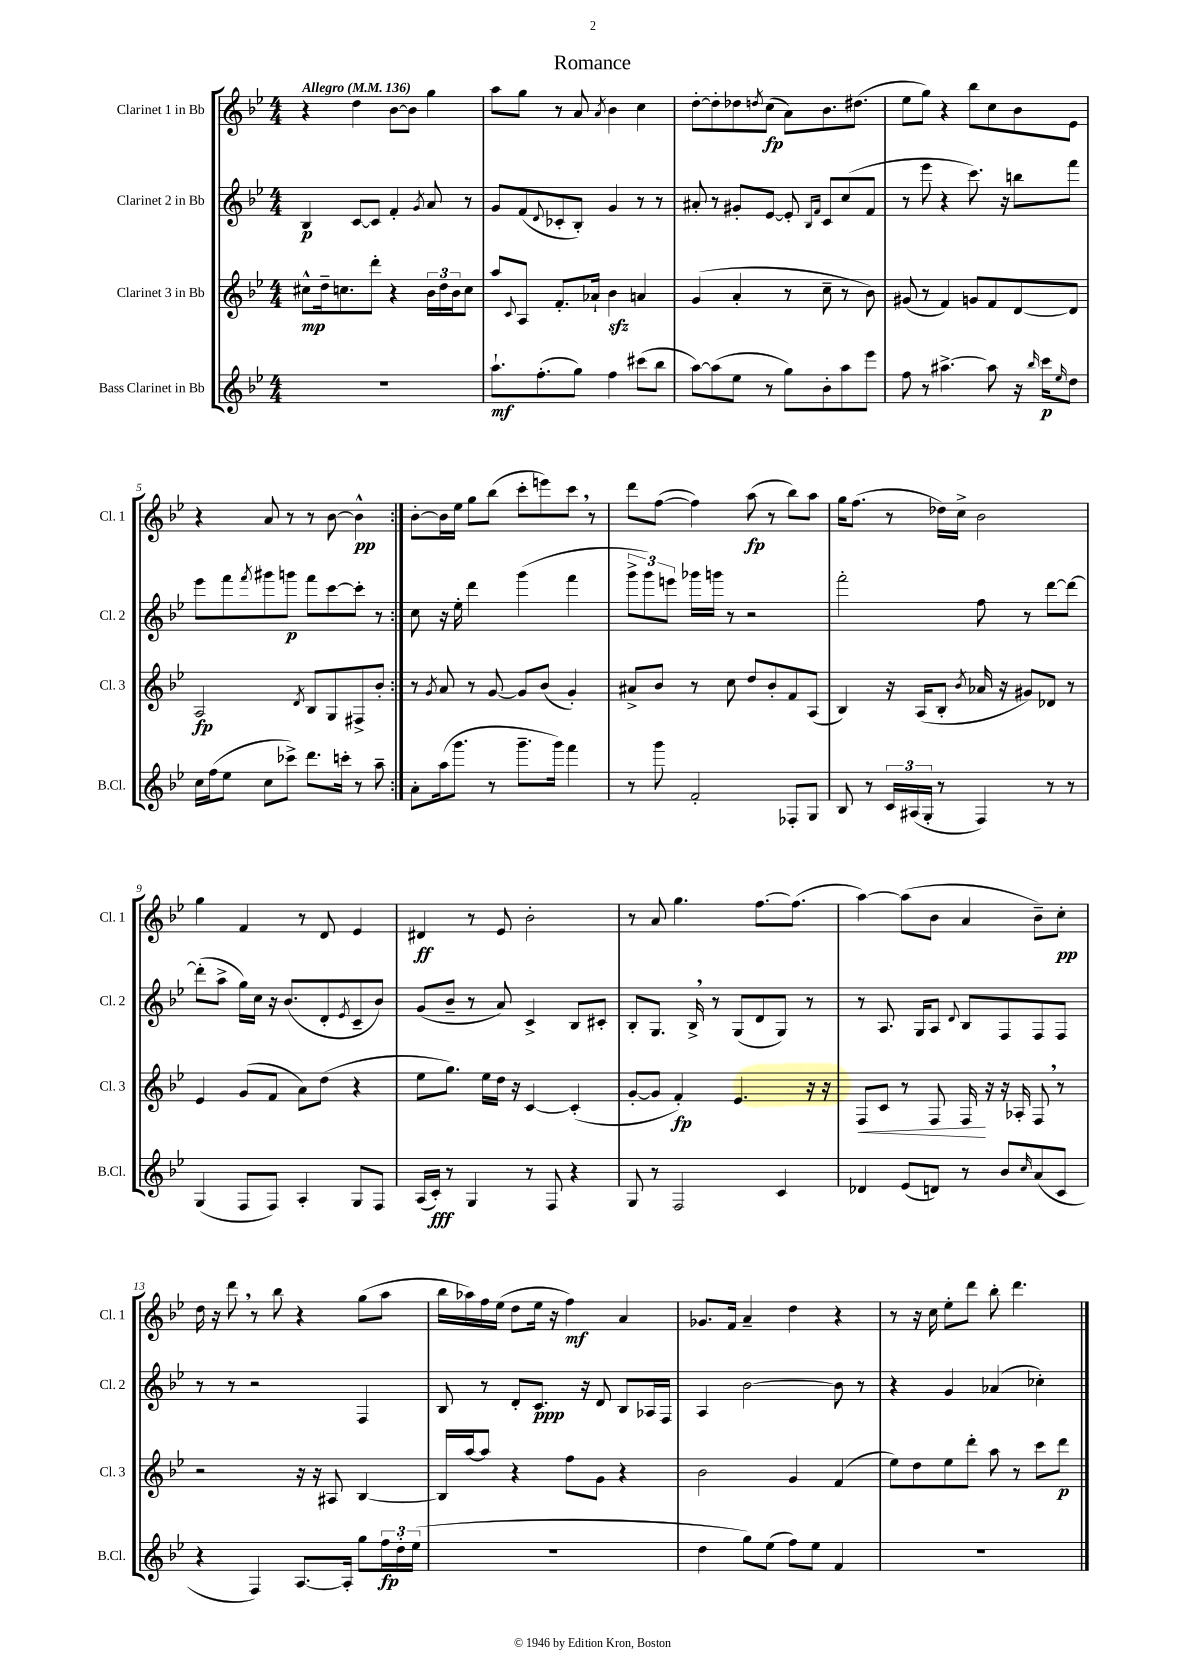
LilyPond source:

\header { title = "Romance" }
<<
\new StaffGroup <<
\new Staff = "s0" \with { instrumentName = "Clarinet 1 in Bb" shortInstrumentName = "Cl. 1" } {
    \clef treble \key bes \major \numericTimeSignature \time 4/4 \tempo "Allegro" 4 = 136
    \repeat volta 2 { r4 d''4 bes'8~ bes'8 g''4 |
    a''8 g''8 r8 a'8 \acciaccatura { a'8 } bes'4 c''4 |
    d''8~-. d''8-. des''8 \acciaccatura { d''8 } c''8\fp( a'8) bes'8. dis''8.( |
    ees''8 g''8) r4 bes''8 c''8 bes'8 ees'8 |
    r4 a'8 r8 r8 bes'8~ bes'4-^\pp | }
    bes'8~-. bes'16 ees''16 g''8 bes''8( c'''8-. e'''8) c'''8 \breathe r8 |
    d'''8 f''8~( f''4) a''8\fp( r8 bes''8) a''8 |
    g''16 f''8.( r8 des''16) c''16-> bes'2 |
    g''4 f'4 r8 d'8 ees'4 |
    dis'4\ff r8 ees'8 bes'2-. |
    r8 a'8 g''4. f''8.~ f''8.( |
    a''4~) a''8( bes'8 a'4 bes'8--) c''8-.\pp |
    d''16 r16 d'''8 \breathe r8 bes''8 r4 g''8( a''8 |
    bes''16 aes''16) f''16 ees''16( d''8 ees''16 r16 f''4\mf) a'4 |
    ges'8. f'16 a'4-- d''4 r4 |
    r8 r16 c''16 ees''8-. d'''8 bes''8-. d'''4. \bar "|." |
}
\new Staff = "s1" \with { instrumentName = "Clarinet 2 in Bb" shortInstrumentName = "Cl. 2" } {
    \clef treble \key bes \major \numericTimeSignature \time 4/4
    \repeat volta 2 { bes4\p c'8~ c'8 f'4-. \acciaccatura { g'8 } a'8 r8 |
    g'8 f'8( \appoggiatura { d'8 } ces'8-. bes8-.) g'4 r8 r8 |
    ais'8-. r8 gis'8-. ees'8~ ees'8-. \grace { bes16 f'16 } c'8 c''8( f'8 |
    r8 ees'''8 r4 c'''8.) r16 b''8 f'''8 |
    ees'''8 f'''8 \acciaccatura { f'''8 } gis'''8 g'''8\p f'''8 c'''8~ c'''8-. r8 | }
    c''8 r16 ees''16-. d'''4 g'''4( f'''4 |
    \tuplet 3/2 { g'''8-> g'''8) e'''8 } ges'''16 g'''16 r8 r2 |
    f'''2-. f''8 r8 d'''8~ d'''8~ |
    d'''8-.( a''8-> g''16) c''16 r16 bes'8.( d'8-. \acciaccatura { ees'8 } c'8-- bes'8) |
    g'8( bes'8-- r8 a'8) c'4-> bes8 cis'8-. |
    bes8-. g8. bes16-> \breathe r8 g8( d'8 g8) r8 |
    r8 a8. g16 a8 \appoggiatura { d'8 } bes8 f8 f8 f8 |
    r8 r8 r2 f4 |
    bes8 r8 d'8-. c'8.\ppp r16 d'8 bes8 aes16 f16 |
    a4 bes'2~ bes'8 r8 |
    r4 g'4 aes'4( ces''4-.) \bar "|." |
}
\new Staff = "s2" \with { instrumentName = "Clarinet 3 in Bb" shortInstrumentName = "Cl. 3" } {
    \clef treble \key bes \major \numericTimeSignature \time 4/4
    \repeat volta 2 { cis''8-^\mp d''16-- c''8. d'''8-. r4 \tuplet 3/2 { bes'16 d''16 bes'16 } c''8 |
    a''8 \appoggiatura { c'8 } a8 f'8.-. aes'16-! bes'4\sfz a'4 |
    g'4( a'4-. r8 c''8-- r8 bes'8) |
    gis'8( r8 f'4) g'8 f'8 d'8~ d'8 |
    a2\fp \acciaccatura { d'8 } bes8 g8 fis8-> bes'8-. | }
    r8 \acciaccatura { g'8 } a'8 r8 g'8~ g'8 bes'8( g'4-.) |
    ais'8-> bes'8 r8 c''8 d''8 bes'8-. f'8 a8( |
    bes4) r16 a16( bes8-. \acciaccatura { bes'8 } aes'16 r16 gis'8) des'8 r8 |
    ees'4 g'8( f'8 a'8) d''8( r4 |
    ees''8 g''8.) ees''16 d''16 r16 c'4~ c'4-.( |
    g'8~-. g'8 f'4-.\fp) ees'4. r16 r16 |
    f8\< c'8 r8 f8 f16\! r16 r16 aes16-. f8 \breathe r8 |
    r2 r16 r16 ais8 bes4~ |
    bes16 a''16~ a''8 r4 f''8 g'8 r4 |
    bes'2 g'4 f'4( |
    ees''8) d''8 ees''8 d'''8-. a''8 r8 c'''8 d'''8\p \bar "|." |
}
\new Staff = "s3" \with { instrumentName = "Bass Clarinet in Bb" shortInstrumentName = "B.Cl." } {
    \clef treble \key bes \major \numericTimeSignature \time 4/4
    \repeat volta 2 { R1 |
    a''8.-!\mf f''8.-.( g''8) f''4 cis'''8( bes''8 |
    a''8~) a''8( ees''8 r8 g''8) bes'8-. a''8 ees'''8 |
    f''8 r8 ais''4.~-> ais''8 r16 \grace { bes''16 } c'''16\p \grace { ees''16 } d''8 |
    c''16 f''16( ees''8 c''8 ces'''8->) d'''8. c'''16-. r8 a''8-- | }
    a'8-. a''16( g'''8. r8 g'''8.-- g'''16) f'''4 |
    r8 g'''8 f'2-. fes8-. g8 |
    bes8 r8 \tuplet 3/2 { c'16 ais16( g16-. } r8 f4) r8 r8 |
    g4( f8 f8) a4-. g8 f8 |
    a16( c'16-.\fff) r8 g4 r8 f8 r4 |
    g8 r8 f2 c'4 |
    des'4 ees'8( d'8) r8 bes'8 \grace { c''16 } a'8( c'8 |
    r4 f4) a8.~ a16-. g''8 \tuplet 3/2 { f''16\fp d''16-. ees''16( } |
    R1 |
    d''4 g''8) ees''8( f''8) ees''8 f'4 |
    R1 \bar "|." |
}
>>
>>
